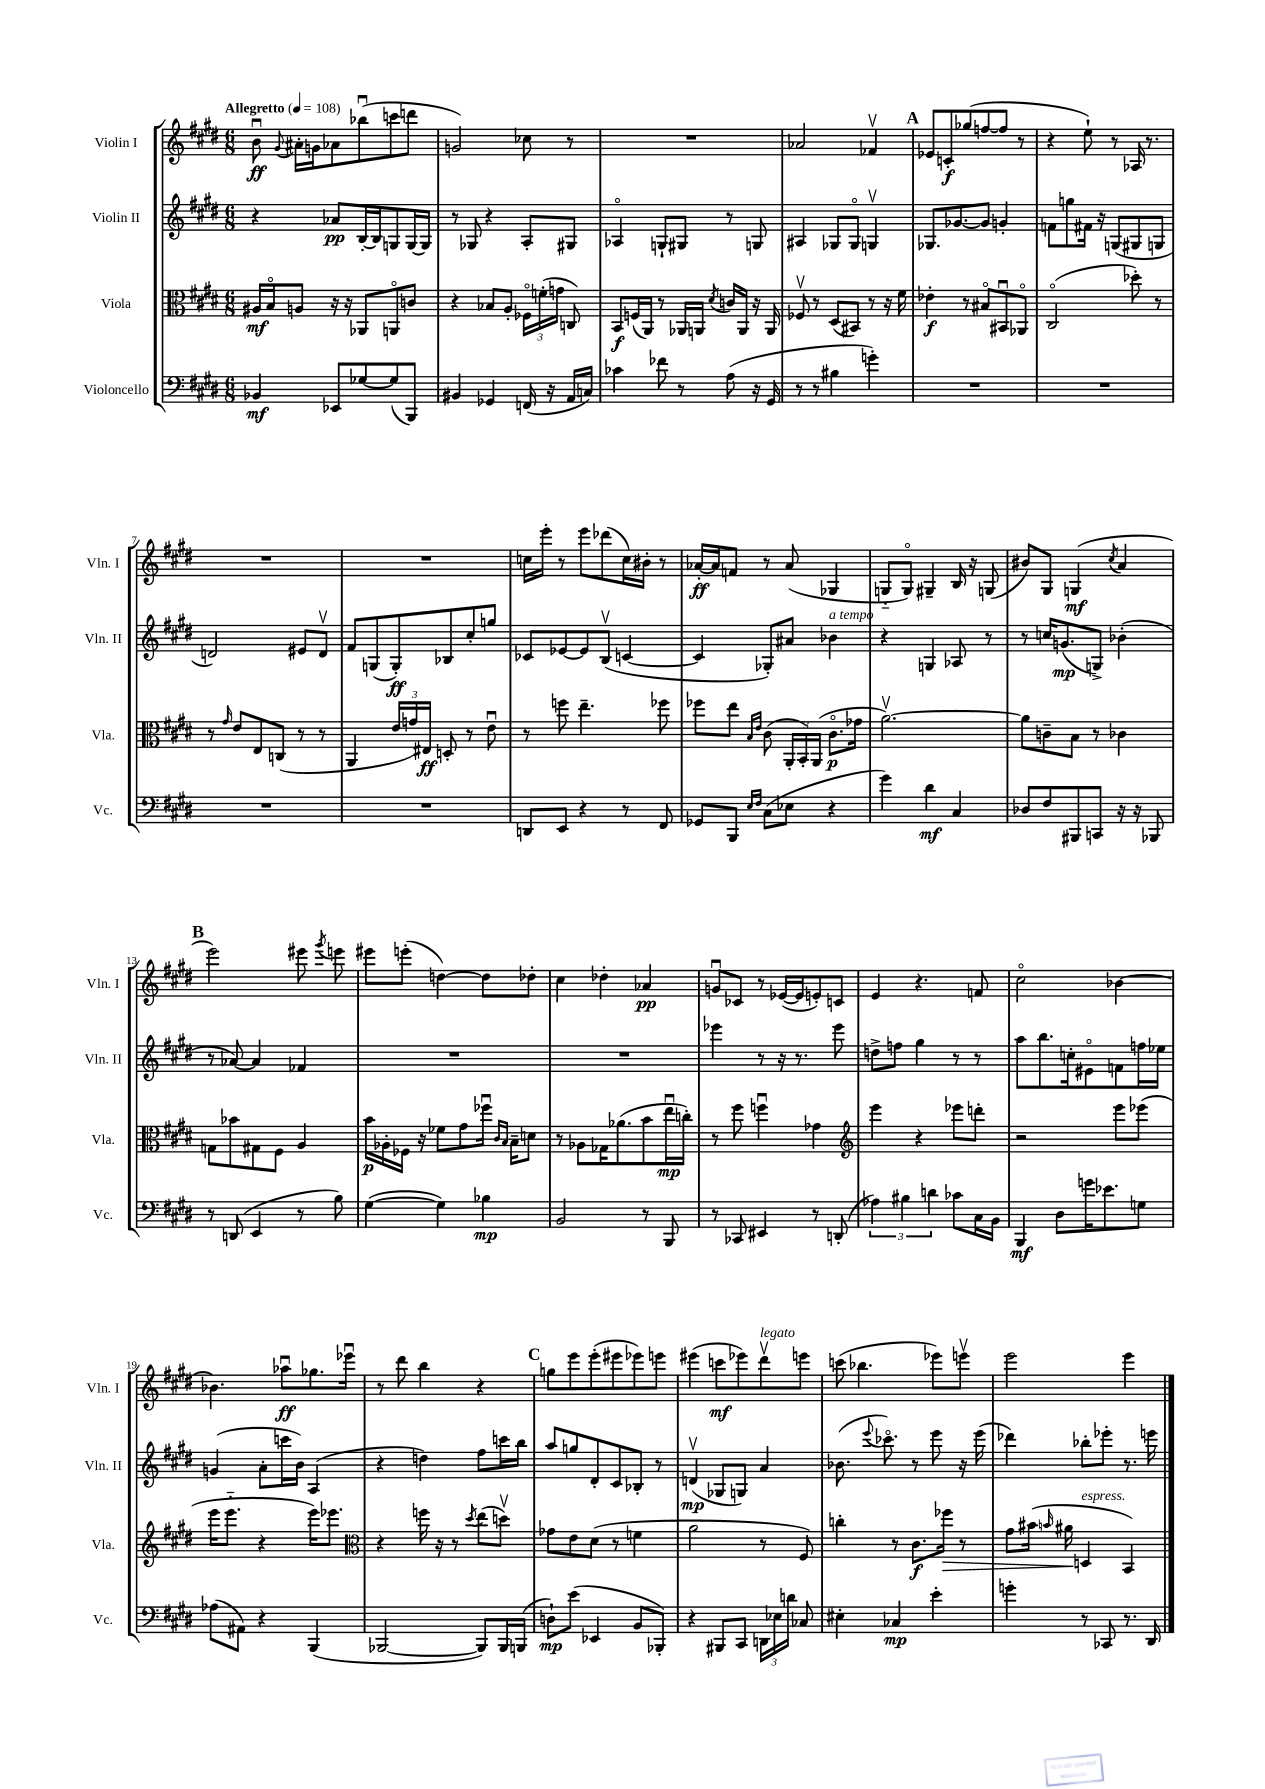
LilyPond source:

<<
\new StaffGroup <<
\new Staff = "s0" \with { instrumentName = "Violin I" shortInstrumentName = "Vln. I" } {
    \clef treble \key e \major \numericTimeSignature \time 6/8 \tempo "Allegretto" 4 = 108
    \autoBeamOff b'8\downbow\ff \appoggiatura { gis'8 } ais'16[-. g'16 aes'8 bes''8\downbow( c'''8 d'''8] |
    g'2) ces''8 r8 |
    R2. |
    aes'2 fes'4\upbow |
    \mark \markup { \bold "A" } ees'8[ c'8-.\f ges''8( f''8~ f''8] r8 |
    r4 e''8-!) r8 aes16 r8. |
    R2. |
    R2. |
    c''16[ e'''16]-. r8 e'''8[ des'''8( c''16) bis'16]-. r8 |
    aes'16[~-.\ff aes'16 f'8] r8 aes'8( ges4 |
    g8[-_ g8]\flageolet) gis4-- b16 r16 g8( |
    bis'8[) gis8] g4\mf( \acciaccatura { cis''8 } a'4 |
    \mark \markup { \bold "B" } e'''2) eis'''8 \acciaccatura { gis'''8 } e'''8 |
    eis'''8[ e'''8]-.( d''4~) d''8[ des''8]-. |
    cis''4 des''4-. aes'4\pp |
    g'8[\downbow ces'8] r8 ees'16[~( ees'16 e'8-.) c'8] |
    e'4 r4. f'8 |
    cis''2\flageolet bes'4~ |
    bes'4. aes''8[\downbow\ff ges''8. ees'''16]\downbow |
    r8 dis'''8 b''4 r4 |
    \mark \markup { \bold "C" } g''8[ e'''8 e'''8-.( eis'''8 ees'''8) e'''8] |
    eis'''4( c'''8[\mf ees'''8) dis'''8\upbow^\markup { \italic "legato" } e'''8] |
    c'''8( bes''4. ees'''8[) e'''8]\upbow |
    e'''2 e'''4 \bar "|." |
}
\new Staff = "s1" \with { instrumentName = "Violin II" shortInstrumentName = "Vln. II" } {
    \clef treble \key e \major \numericTimeSignature \time 6/8
    \autoBeamOff r4 aes'8[\pp b16~-. b16 g8 g16~ g16] |
    r8 ges8 r4 a8[-. gis8] |
    aes4\flageolet g8[-! gis8] r8 g8 |
    ais4 ges8[ ges8]\flageolet g4\upbow |
    \mark \markup { \bold "A" } ges8.[ ges'8.~ ges'8] g'4-. |
    f'8[ g''8 fis'16] r16 g8[( gis8 g8] |
    d'2) eis'8[ d'8]\upbow |
    fis'8[ g8( g8-.\ff) bes8 cis''8-. g''8] |
    ces'8[ ees'8~ ees'8 b8]\upbow( c'4~ |
    c'4 ges8[-.) ais'8] bes'4^\markup { \italic "a tempo" } |
    r4 g4 aes8 r8 |
    r8 c''16[ g'8.\mp( g8]->) bes'4-.( |
    \mark \markup { \bold "B" } r8 aes'8~) aes'4 fes'4 |
    R2. |
    R2. |
    ees'''4 r8 r16 r8. ees'''8 |
    d''8[-> f''8] gis''4 r8 r8 |
    a''8[ b''8. c''16-. eis'8\flageolet f'8 f''16 ees''16] |
    g'4( a'8[-. c'''16 b'16]) a4( |
    r4 d''4) fis''8[ c'''16 b''16] |
    \mark \markup { \bold "C" } a''8[ g''8 dis'8-. cis'8 bes8]-. r8 |
    d'4\upbow\mp( ges8[ g8]) a'4 |
    bes'8.( \appoggiatura { e'''8 } ces'''8.\flageolet) r8 e'''8 r16 e'''16( |
    des'''4) bes''8[-. ees'''8]-. r8. e'''16 \bar "|." |
}
\new Staff = "s2" \with { instrumentName = "Viola" shortInstrumentName = "Vla." } {
    \clef alto \key e \major \numericTimeSignature \time 6/8
    \autoBeamOff ais16[\mf b16\flageolet a8] r16 r16 aes,8[ a,8\flageolet c'8] |
    r4 bes8[ a8]-. \tuplet 3/2 { fes16[\flageolet f'16-.( g'16] } c8) |
    b,8[\f f16( a,16]) r8 aes,16[ a,16] \acciaccatura { dis'8 } c'16[ a,16] r16 a,16 |
    fes8\upbow r8 dis8[( bis,8]) r8 r16 fis'16 |
    \mark \markup { \bold "A" } ees'4-.\f r8 bis8[\flageolet bis,8\downbow aes,8]\flageolet |
    cis2\flageolet( des''8-.) r8 |
    r8 \grace { gis'16 } e'8[ e8 c8]( r8 r8 |
    a,4 \tuplet 3/2 { e'16[ g'16) eis16]\ff } d8-. r8 e'8\downbow |
    r8 f''8 e''4.-- fes''8 |
    fes''8[ e''8] \grace { b16[ e'16] } cis'8( \tuplet 3/2 { a,16[-. b,16-.) a,16]( } cis'8.[\flageolet\p ges'16] |
    a'2.~\upbow) |
    a'8[ c'8-- b8] r8 ces'4 |
    \mark \markup { \bold "B" } g8[ bes'8 gis8 fis8] a4 |
    b'16[\p aes16-. fes16] r16 fes'8[ gis'8 fes''16]\downbow \grace { cis'16[ b16] } b16[-- d'8] |
    r8 aes8[ ges16 aes'8.( b'8 e''16\downbow\mp c''16]-.) |
    r8 fis''8 f''4\downbow ges'4 |
    \clef treble e'''4 r4 ees'''8[ d'''8]-. |
    r2 e'''8[ ees'''8]( |
    e'''16[ e'''8.]-_ r4 e'''16[) ees'''8.] |
    \clef alto r4 f''16 r16 r8 \acciaccatura { dis''8 } e''8[( d''8]\upbow) |
    \mark \markup { \bold "C" } ges'8[ e'8 dis'8]( r8 f'4 |
    a'2 r8 fis8) |
    c''4-. r8 cis'8.[\f fes''16]\> r8 |
    gis'8[ bis'16]( \grace { b'16 } ais'16\! d4^\markup { \italic "espress." } b,4) \bar "|." |
}
\new Staff = "s3" \with { instrumentName = "Violoncello" shortInstrumentName = "Vc." } {
    \clef bass \key e \major \numericTimeSignature \time 6/8
    \autoBeamOff bes,4\mf ees,8[ ges8~ ges8( b,,8]) |
    bis,4 ges,4 f,16( r16 a,16[ c16]) |
    ces'4 fes'8 r8 a8( r16 gis,16 |
    r8 r8 bis4 g'4-.) |
    \mark \markup { \bold "A" } R2. |
    R2. |
    R2. |
    R2. |
    d,8[ e,8] r4 r8 fis,8 |
    ges,8[ b,,8] \grace { e16[ fis16] } cis8[( ees8] r4 |
    gis'4) dis'4\mf cis4 |
    des8[ fis8 bis,,8 c,8] r16 r16 bes,,8 |
    \mark \markup { \bold "B" } r8 d,8( e,4 r8 b8) |
    gis4~( gis4) bes4\mp |
    b,2 r8 b,,8 |
    r8 ces,8 eis,4 r8 d,8-.( |
    \tuplet 3/2 { aes4) bis4 d'4 } ces'8[ cis16 b,16] |
    b,,4\mf dis8[ g'16 ees'8. g8] |
    aes8[( ais,8]) r4 b,,4( |
    bes,,2~ bes,,8[) bes,,16 b,,16]( |
    \mark \markup { \bold "C" } d8[-!\mp) e'8]( ees,4 b,8[ bes,,8]-.) |
    r4 bis,,8[ cis,8] \tuplet 3/2 { d,16[ ees16 d'16] } ces8 |
    eis4-. ces4\mp e'4-. |
    g'4-. r8 ces,8 r8. dis,16 \bar "|." |
}
>>
>>
